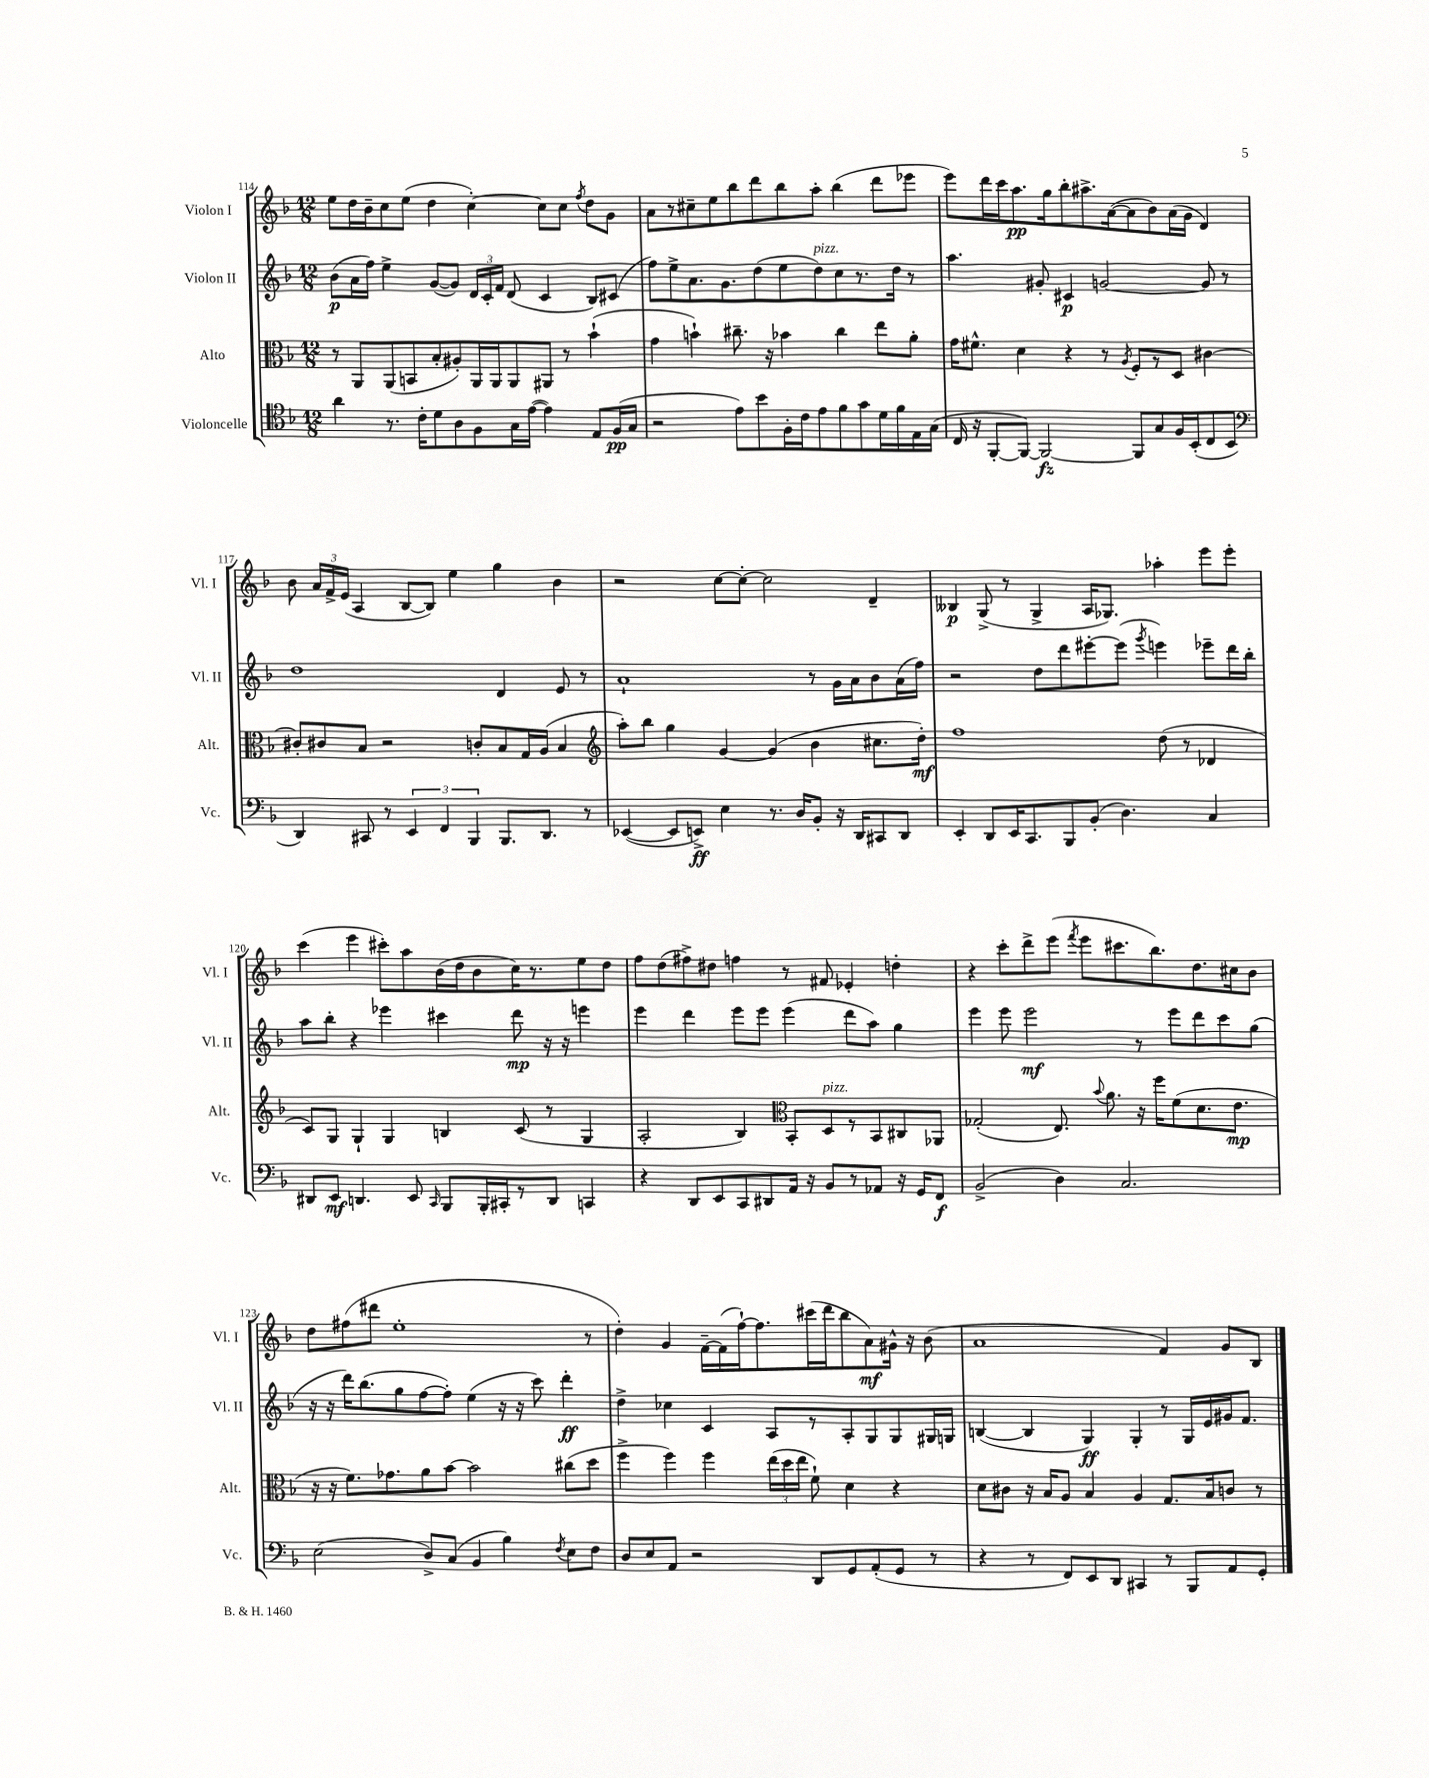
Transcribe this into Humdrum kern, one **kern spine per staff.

**kern	**dynam	**kern	**dynam	**kern	**dynam	**kern	**dynam
*part4	*part4	*part3	*part3	*part2	*part2	*part1	*part1
*staff4	*staff4	*staff3	*staff3	*staff2	*staff2	*staff1	*staff1
*I"Violoncelle	*	*I"Alto	*	*I"Violon II	*	*I"Violon I	*
*I'Vc.	*	*I'Alt.	*	*I'Vl. II	*	*I'Vl. I	*
*clefC4	*	*clefC3	*	*clefG2	*	*clefG2	*
*k[b-]	*	*k[b-]	*	*k[b-]	*	*k[b-]	*
*M12/8	*	*M12/8	*	*M12/8	*	*M12/8	*
=114	=114	=114	=114	=114	=114	=114	=114
4a\	.	8r	.	(8b-\L	p	8ee\L	.
.	.	8AA/L	.	16a\L	.	16dd\L	.
.	.	.	.	16ff\JJ)	.	16b-~\J	.
8.r	.	(8AA/	.	4ee^\	.	8cc\	.
.	.	8BBn/	.	.	.	(8ee\J	.
16c'\KL	.	.	.	.	.	.	.
8d\	.	8B-'/	.	([8g/L	.	4dd\	.
8A\	.	8A#X'/)	.	8g/J])	.	.	.
8F\	.	16AA/L	.	24d/LL	.	[4cc'\)	.
.	.	.	.	24c'/	.	.	.
.	.	16AA/J	.	.	.	.	.
.	.	.	.	24f/JJ	.	.	.
16G\L	.	8AA/	.	(8d/	.	.	.
([16e\JJ	.	.	.	.	.	.	.
4e\])	.	8AA#X/J	.	4c/	.	8cc\L]	.
.	.	8r	.	.	.	8cc\J	.
.	.	.	.	.	.	8qff/	.
8E/L	.	(4b-`\	.	8B-/L)	.	8dd\L	.
(16F/L	pp	.	.	(8c#X/J	.	8g\J	.
16G/JJ	.	.	.	.	.	.	.
=115	=115	=115	=115	=115	=115	=115	=115
2r	.	4g\	.	8ff\L)	.	8a\L	.
.	.	.	.	8ee^\	.	8r	.
.	.	4bn`\)	.	8.a\	.	8cc#X~\	.
.	.	.	.	.	.	8ee\	.
.	.	.	.	8.g\	.	.	.
8e\L)	.	8.cc#X~\	.	.	.	8bb-\	.
8b-\	.	.	.	(8dd\	.	8ddd\	.
.	.	16r	.	.	.	.	.
16F'\L	.	4b-X\	.	8ee\	.	8bb-\	.
16c\J	.	.	.	.	.	.	.
!	!	!	!	!LO:TX:a:i:t=pizz.	!	!	!
8e\	.	.	.	8dd\)	.	8aa'\J	.
8f\	.	4cc#\	.	8cc\	.	(4bb-\	.
8g\	.	.	.	8.r	.	.	.
16d\L	.	8ee\L	.	.	.	8ddd\L	.
16f\	.	.	.	16dd\Jk	.	.	.
16E\	.	8a'\J	.	8r	.	8eee-X\J	.
(16G\JJ	.	.	.	.	.	.	.
=116	=116	=116	=116	=116	=116	=116	=116
16C/	.	16g\KL	.	4.aa\	.	8eee\L)	.
16r	.	8.f#X^^\J	.	.	.	.	.
[8FF'/L	.	.	.	.	.	16ddd\L	.
.	.	.	.	.	.	16ccc\J	.
8FF/J_)	.	4d\	.	.	.	8.aa\	pp
2FF/_	fz	.	.	8g#X'/	.	.	.
.	.	.	.	.	.	16gg\k	.
.	.	4r	.	4c#X/	p	8bb-'\	.
.	.	.	.	.	.	8.aa#X^\	.
.	.	8r	.	[2gn/	.	.	.
.	.	.	.	.	.	([16a\k	.
.	.	8qA/	.	.	.	.	.
8FF/L]	.	8F'/L	.	.	.	8a\]	.
8G/	.	8r	.	.	.	8b-\)	.
16F/L	.	8D/J	.	.	.	(16a\L	.
(16BB-'/J	.	.	.	.	.	16g\JJ	.
8C/	.	[4c#X\	.	8g/]	.	4d/)	.
8BB-/J	.	.	.	8r	.	.	.
!!LO:LB:g=z
=117	=117	=117	=117	=117	=117	=117	=117
*clefF4	*	*	*	*	*	*	*
4DD/)	.	8c#X'/L]	.	1dd	.	8b-\	.
.	.	8c#X/	.	.	.	24a/LL	.
.	.	.	.	.	.	24f^/	.
.	.	.	.	.	.	(24e/JJ	.
8CC#X/	.	8B-/J	.	.	.	4A/	.
8r	.	2r	.	.	.	.	.
6EE/	.	.	.	.	.	[8B-/L	.
.	.	.	.	.	.	8B-/J])	.
6FF/	.	.	.	.	.	.	.
.	.	.	.	.	.	4ee\	.
6BBB-/	.	.	.	.	.	.	.
.	.	8cn'/L	.	.	.	.	.
8.BBB-/L	.	8B-/	.	4d/	.	4gg\	.
.	.	16G/L	.	.	.	.	.
8.DD/J	.	(16A/JJ	.	.	.	.	.
.	.	4B-/	.	8e/	.	4b-\	.
8r	.	.	.	8r	.	.	.
=118	=118	=118	=118	=118	=118	=118	=118
*	*	*clefG2	*	*	*	*	*
([4EE-X/	.	8aa'\L)	.	1a`	.	2r	.
.	.	8bb-\J	.	.	.	.	.
8EE-/L]	.	4gg\	.	.	.	.	.
8EEn^/J)	ff	.	.	.	.	.	.
4E\	.	[4g/	.	.	.	[8cc\L	.
.	.	.	.	.	.	8cc'\J_	.
8.r	.	(4g/]	.	.	.	2cc\]	.
16D/KL	.	.	.	.	.	.	.
8BB-'/J	.	4b-\	.	8r	.	.	.
16r	.	.	.	16g\LL	.	.	.
16DD/KL	.	.	.	16a\J	.	.	.
8CC#X/	.	8.cc#X\L	.	8b-\	.	4d~/	.
8DD/J	.	.	.	(16a\L	.	.	.
.	.	16dd'\Jk)	mf	16ff\JJ)	.	.	.
=119	=119	=119	=119	=119	=119	=119	=119
4EE'/	.	1ff	.	2r	.	4B--X/	p
8DD/L	.	.	.	.	.	(8G^/	.
16EE/K	.	.	.	.	.	8r	.
8.CC/	.	.	.	.	.	.	.
.	.	.	.	8dd\L	.	4G^/	.
8BBB-/	.	.	.	8ddd\	.	.	.
(8BB-'/J	.	.	.	[8eee#X'\	.	16A/KL	.
.	.	.	.	.	.	8.G-X/J)	.
4.D\)	.	.	.	(8eee#\J]	.	.	.
.	.	.	.	8qggg/	.	.	.
.	.	(8dd\	.	4eeen\)	.	4aa-X'\	.
.	.	8r	.	.	.	.	.
4C/	.	4d-X/	.	8eee-X~\L	.	8eee\L	.
.	.	.	.	16ddd\L	.	8eee'\J	.
.	.	.	.	16bb-'\JJ	.	.	.
!!LO:LB:g=z
=120	=120	=120	=120	=120	=120	=120	=120
8DD#X/L	.	8c/L)	.	8aa\L	.	(4ccc\	.
8EE/J	mf	8G/J	.	8bb-'\J	.	.	.
4.DDn/	.	4G`/	.	4r	.	4eee\	.
.	.	4G/	.	4eee-X\	.	8ccc#X'\L)	.
8EE/	.	.	.	.	.	8aa\	.
16qqCC/	.	.	.	.	.	.	.
8BBB-/L	.	4Bn/	.	4ccc#X\	.	(16b-\L	.
.	.	.	.	.	.	16dd\J	.
16BBB-'/L	.	.	.	.	.	8b-\	.
16CC#X'/J	.	.	.	.	.	.	.
8r	.	(8c/	.	8ddd\	mp	16cc\K)	.
.	.	.	.	.	.	8.r	.
8DD/J	.	8r	.	16r	.	.	.
.	.	.	.	16r	.	.	.
4CCn/	.	4G/	.	4eeen\	.	8ee\	.
.	.	.	.	.	.	8dd\J	.
=121	=121	=121	=121	=121	=121	=121	=121
4r	.	2A'/	.	4eee\	.	8ff\L	.
.	.	.	.	.	.	(8dd\	.
8DD/L	.	.	.	4ddd\	.	8ff#X^\)	.
8EE/	.	.	.	.	.	8dd#X\J	.
8CC/	.	4B-/)	.	8eee\L	.	4ffn\	.
8DD#X/	.	.	.	8eee\J	.	.	.
*	*	*clefC3	*	*	*	*	*
16AA/Jk	.	8BB-'/L	.	(4eee\	.	8r	.
16r	.	.	.	.	.	.	.
!	!	!LO:TX:a:i:t=pizz.	!	!	!	!	!
8BB-/L	.	8D/	.	.	.	8f#X/	.
8r	.	8r	.	8ddd\L	.	4e-X'/	.
8AA-X/J	.	8BB-/	.	8aa\J)	.	.	.
16r	.	8C#X/	.	4gg\	.	4ddn'\	.
16GG/KL	.	.	.	.	.	.	.
8FF/J	f	8AA-X/J	.	.	.	.	.
=122	=122	=122	=122	=122	=122	=122	=122
(2BB-^/	.	(2G-X'/	.	4eee\	.	4r	.
.	.	.	.	8eee\	.	8ccc'\L	.
.	.	.	.	2eee\	mf	8ddd^\	.
4D\)	.	8.E/)	.	.	.	(8eee\J	.
.	.	.	.	.	.	8qfff/	.
.	.	.	.	.	.	8eee\L	.
.	.	8qqb-/	.	.	.	.	.
.	.	8.a\	.	.	.	.	.
2.C/	.	.	.	.	.	8.ccc#X\	.
.	.	16r	.	8r	.	.	.
.	.	16ff\KL	.	.	.	8.bb-\)	.
.	.	(8f\	.	8eee\L	.	.	.
.	.	8.d\	.	8ddd\	.	8.dd\	.
.	.	.	.	8ccc\	.	.	.
.	.	8.e\J	mp	.	.	16cc#X\k	.
.	.	.	.	(8gg\J	.	8b-\J	.
!!LO:LB:g=z
=123	=123	=123	=123	=123	=123	=123	=123
(2E\	.	16r	.	16r	.	8dd\L	.
.	.	16r	.	16r	.	.	.
.	.	8.f\L)	.	16ddd\KL)	.	(8ff#X\	.
.	.	.	.	(8.bb-\	.	.	.
.	.	.	.	.	.	8ddd#X\J	.
.	.	8.g-X\	.	.	.	.	.
.	.	.	.	8gg\	.	1ee'	.
8D^/L)	.	8a\	.	[8ff\	.	.	.
(8C/J	.	[8b-\J	.	8ff'\J])	.	.	.
4BB-/	.	2b-\]	.	(4ee\	.	.	.
4B-\)	.	.	.	16r	.	.	.
.	.	.	.	16r	.	.	.
.	.	.	.	8ccc\)	.	.	.
8qF/	.	.	.	.	.	.	.
8E\L	.	(8cc#X\L	.	4ddd'\	ff	.	.
8F\J	.	8dd\J	.	.	.	8r	.
=124	=124	=124	=124	=124	=124	=124	=124
8D/L	.	4ff^\	.	4dd^\	.	4dd'\)	.
8E/	.	.	.	.	.	.	.
8AA/J	.	4ff\)	.	4cc-X\	.	4g/	.
2r	.	.	.	.	.	.	.
.	.	4ff\	.	4c/	.	[16f~\LL	.
.	.	.	.	.	.	(16f\]	.
.	.	.	.	.	.	[16ff`\J)	.
.	.	.	.	.	.	8.ff\]	.
.	.	(24ee\LL	.	8A/L	.	.	.
.	.	24dd\	.	.	.	.	.
.	.	24ee\JJ	.	.	.	.	.
8DD/L	.	8f`\)	.	8r	.	(16ccc#X\L	.
.	.	.	.	.	.	16ddd\J	.
8GG/	.	4d\	.	8A'/	.	8bb-\	.
(8AA'/	.	.	.	8G/	.	8a\)	mf
8GG/J	.	4r	.	8G/	.	16g#X^^\Jk	.
.	.	.	.	.	.	16r	.
8r	.	.	.	16G#X/L	.	(8b-\	.
.	.	.	.	16Gn/JJ	.	.	.
=125	=125	=125	=125	=125	=125	=125	=125
4r	.	8d\L	.	([4Bn/	.	1a	.
.	.	8c#X\J	.	.	.	.	.
8r	.	16r	.	4B/]	.	.	.
.	.	16B-/KL	.	.	.	.	.
8FF/L)	.	8A/J	.	.	.	.	.
8EE/	.	4B-/	.	4G/)	ff	.	.
8DD/J	.	.	.	.	.	.	.
4CC#X/	.	4A/	.	4G'/	.	.	.
8r	.	8.G/L	.	8r	.	4f/)	.
8BBB-/L	.	.	.	16G/LL	.	.	.
.	.	16B-/k	.	16e/	.	.	.
8AA/	.	8cn/J	.	16g#X/J	.	8g/L	.
.	.	.	.	8.f/J	.	.	.
8GG'/J	.	8r	.	.	.	8B-/J	.
==	==	==	==	==	==	==	==
*-	*-	*-	*-	*-	*-	*-	*-
